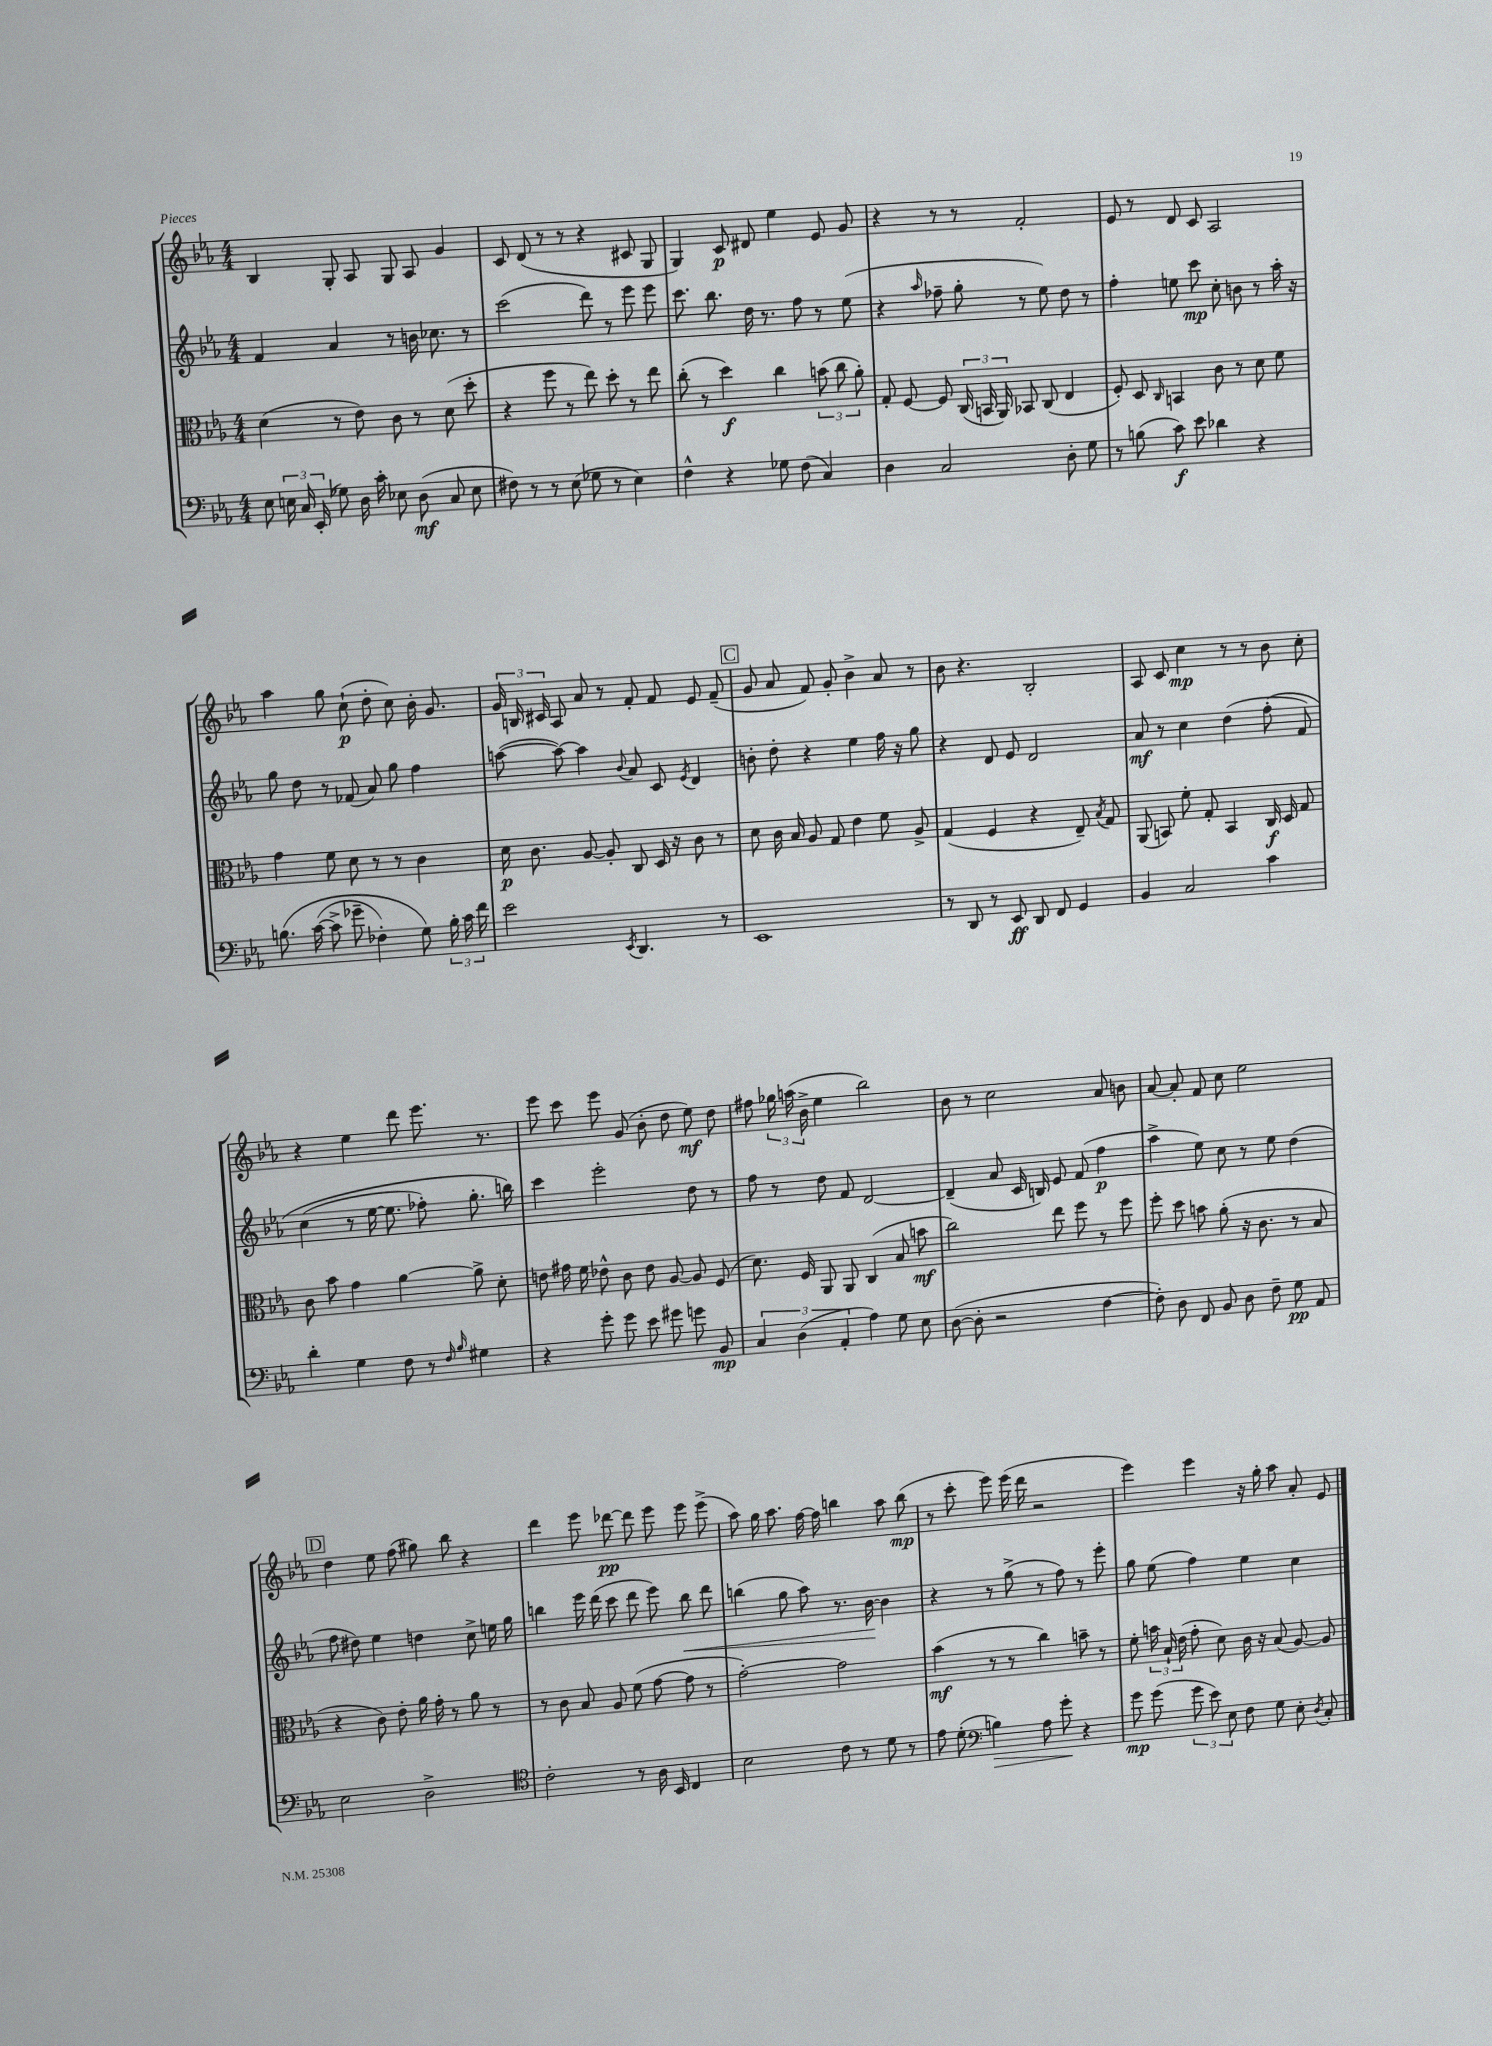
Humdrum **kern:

**kern	**kern	**kern	**kern
*staff4	*staff3	*staff2	*staff1
*clefF4	*clefC3	*clefG2	*clefG2
*k[b-e-a-]	*k[b-e-a-]	*k[b-e-a-]	*k[b-e-a-]
*M4/4	*M4/4	*M4/4	*M4/4
8E-	(4d	4f	4B-
24E	.	.	.
24C	.	.	.
(24EE-'	.	.	.
8G-)	8r	4a-	8G'
16D	8e-)	.	8A-
16c'	.	.	.
8E-	8c	8r	8G
(8D	8r	16b	8A-
.	.	8.cc-	.
8C	(8d	.	4g
8E-	8dd'	8r	.
=	=	=	=
8F#)	4r	(2ccc	8c
8r	.	.	(8d
8r	8ff	.	8r
(8E-	8r	.	8r
8G-	8ee-)	8ddd)	4r
8r	8dd'	8r	.
4E-)	8r	8eee-	8c#
.	8ee-	8eee-	8G
=	=	=	=
4F^^	(8cc'	8.ccc	4G)
.	8r	.	.
.	.	8.bb-	.
4r	4dd)	.	8c
.	.	16dd	8d#
.	.	8.r	.
8G-	4cc	.	4ee-
(8F	.	8ff	.
4C)	(12b	8r	8e-
.	12cc	.	.
.	.	(8ee-	8g
.	12a-')	.	.
=	=	=	=
4D	8G'	4r	4r
.	[8F	.	.
.	.	16qqaa-	.
2C	8F]	8ff-~	8r
.	(24C	8gg'	8r
.	24BB	.	.
.	24AA-)	.	.
.	8BB-	8r	2f'
.	(8C	8ee-)	.
8D'	4E-	8dd	.
8G	.	8r	.
=	=	=	=
8r	8F')	4ff'	8e-
(8B	8D	.	8r
.	16qqC	.	.
8c)	4BB	8ee	8d
8e-	.	8ccc	8c
4d-	8c	8cc'	2A-
.	8r	8b	.
4r	8d	8r	.
.	8f	16aa-'	.
.	.	16r	.
=	=	=	=
&(8.B	4g	8gg	4aa-
.	.	8dd	.
([16c	.	.	.
8c^]	8f	8r	8gg
8g-~	8d	(8f-	(8cc`
4F-')	8r	8a-)	8dd'
.	8r	8gg	8cc)
8G&)	4c	4ff	16b-'
.	.	.	8.g
24B'	.	.	.
24c	.	.	.
24f	.	.	.
=	=	=	=
2e-	16d	([8aa	24g
.	.	.	24B
.	8.c	.	.
.	.	.	24c#
.	.	8aa_)	8A-
.	[8A-	4aa]	8a-
.	8A-']	.	8r
8qEE-	.	8qqb-	.
4.DD	8C	8a-	8f'
.	16D	8c	8f
.	16r	.	.
.	.	8qe-	.
.	8c	4d	8e-
8r	8r	.	(8f~
=	=	=	=
1EE-	8d	8b'	8g
.	16c	8dd'	8a-
.	16B-	.	.
.	8A-	4r	8f)
.	8G	.	8g'
.	4e-	4ee-	4b-^
.	8f	16ff	8a-
.	.	16r	.
.	8A-^	8gg	8r
=	=	=	=
8r	(4G	4r	8b-
8DD	.	.	4.r
8r	4F	8d	.
8EE-	.	8e-	.
8DD	4r	2d	2B-'
8FF	.	.	.
4GG	8E-~)	.	.
.	8qB-	.	.
.	8G	.	.
=	=	=	=
4BB-	(8AA-	8a-	8A-
.	8BB)	8r	8c
2C	8f'	4cc	4cc
.	8G'	.	.
.	4BB	(4dd	8r
.	.	.	8r
4c	16C	&(8ff'	8b-
.	16D	.	.
.	8G	8f)	8cc'
=	=	=	=
4d'	8c	(4cc	4r
.	8b-	.	.
4G	4g	8r	4ee-
.	.	[16ee-	.
.	.	8.ee-]	.
8F	[4a-	.	8ddd
8r	.	8ff-')	8.eee-
16qqF	.	.	.
16qqB-	.	.	.
4G#	8a-^]	8.gg'	.
.	.	.	8.r
.	8d'	.	.
.	.	16bb&)	.
=	=	=	=
4r	8e	4ccc	8eee-
.	16g#	.	8ccc
.	16f	.	.
8g'	8e-^^	2eee-'	8eee-
8g	8c	.	(8g
8e-	8e-	.	8b-'
8g#	[8A-	.	8dd
8g	8A-]	8dd	8ee-)
8BB-	(8F	8r	8dd
=	=	=	=
6C	8.d)	8ff	8ff#
.	.	8r	24gg-
(6D	.	.	(24aa
.	16F	.	.
.	.	.	24b-^
.	8AA-	8dd	4ee-
6AA-'	.	.	.
.	8AA-	8f	.
4A-)	(4C	[2d	2bb-)
8G	8B-	.	.
8E-	8b	.	.
=	=	=	=
([8D	2cc)	(4d~]	8b-
8D']	.	.	8r
2r	.	8a-	2cc
.	.	16c	.
.	.	16B)	.
.	8ee-	8e-	.
.	8ff	(8f	.
[4F	8r	4ff	8a-
.	8ff	.	8b
=	=	=	=
8F'])	8ff'	4aa-^	[8a-
8D	8dd	.	8a-']
8FF	8b	8ee-)	8f
8BB-	(8a-'	8cc	8cc
8D	16r	8r	2ee-
.	8.c	.	.
8F~	.	8ee-	.
8G	8r	(4dd	.
8AA-	8B-	.	.
=	=	=	=
2E-	4r	8ff	4dd
.	.	8dd#)	.
.	8c)	4ee-	8ee-
.	8e-'	.	(8ff
2D^	16a-	4dd	8gg#)
.	16g'	.	.
.	8r	.	8bb-
.	8a-	8cc^	4r
.	8r	16ee	.
.	.	16gg	.
=	=	=	=
*clefC4	*	*	*
2c'	8r	4bb	4ddd
.	8c	.	.
.	8B-	16eee-	8eee-
.	.	(16ddd	.
.	8A-	8ccc	[8ddd-
8r	(8f	8ddd	8ddd-]
16A-	[8g	8eee-)	8eee-
16BB-	.	.	.
4C	8g]	8bb	8eee-
.	8r	8ddd	(8eee-^
=	=	=	=
2B-	[2g')	(4bb	8aa-)
.	.	.	16gg
.	.	.	8.aa-
.	.	8gg	.
.	.	8aa-)	[16ff
.	.	.	16ff]
8c	2g]	8.r	4bb
8r	.	.	.
.	.	[16b-	.
8d	.	4b-]	8aa-
8r	.	.	(8bb
=	=	=	=
8e-	(4b-	4r	8r
(8d'	.	.	8ccc'
*clefF4	*	*	*
4B)	8r	8r	8eee-)
.	8r	(8gg^	(16eee-
.	.	.	16ddd
8A-	4cc)	8r	2r
8g'	.	8ff)	.
4r	8b~	8r	.
.	8r	8eee-'	.
=	=	=	=
8g	8f'	8gg	4eee-)
(8g	24b	(8ee-	.
.	24B-`	.	.
.	(24e-	.	.
12g	8g'	4ff)	4eee-
12e-)	.	.	.
.	8d)	.	.
12E-	.	.	.
8F	16c	4ee-	16r
.	16r	.	16gg'
8G	(8B-	.	8aa-
8E-'	[8A-)	4cc	8a-'
8qD	.	.	.
8C'	8A-]	.	8e-
==	==	==	==
*-	*-	*-	*-
